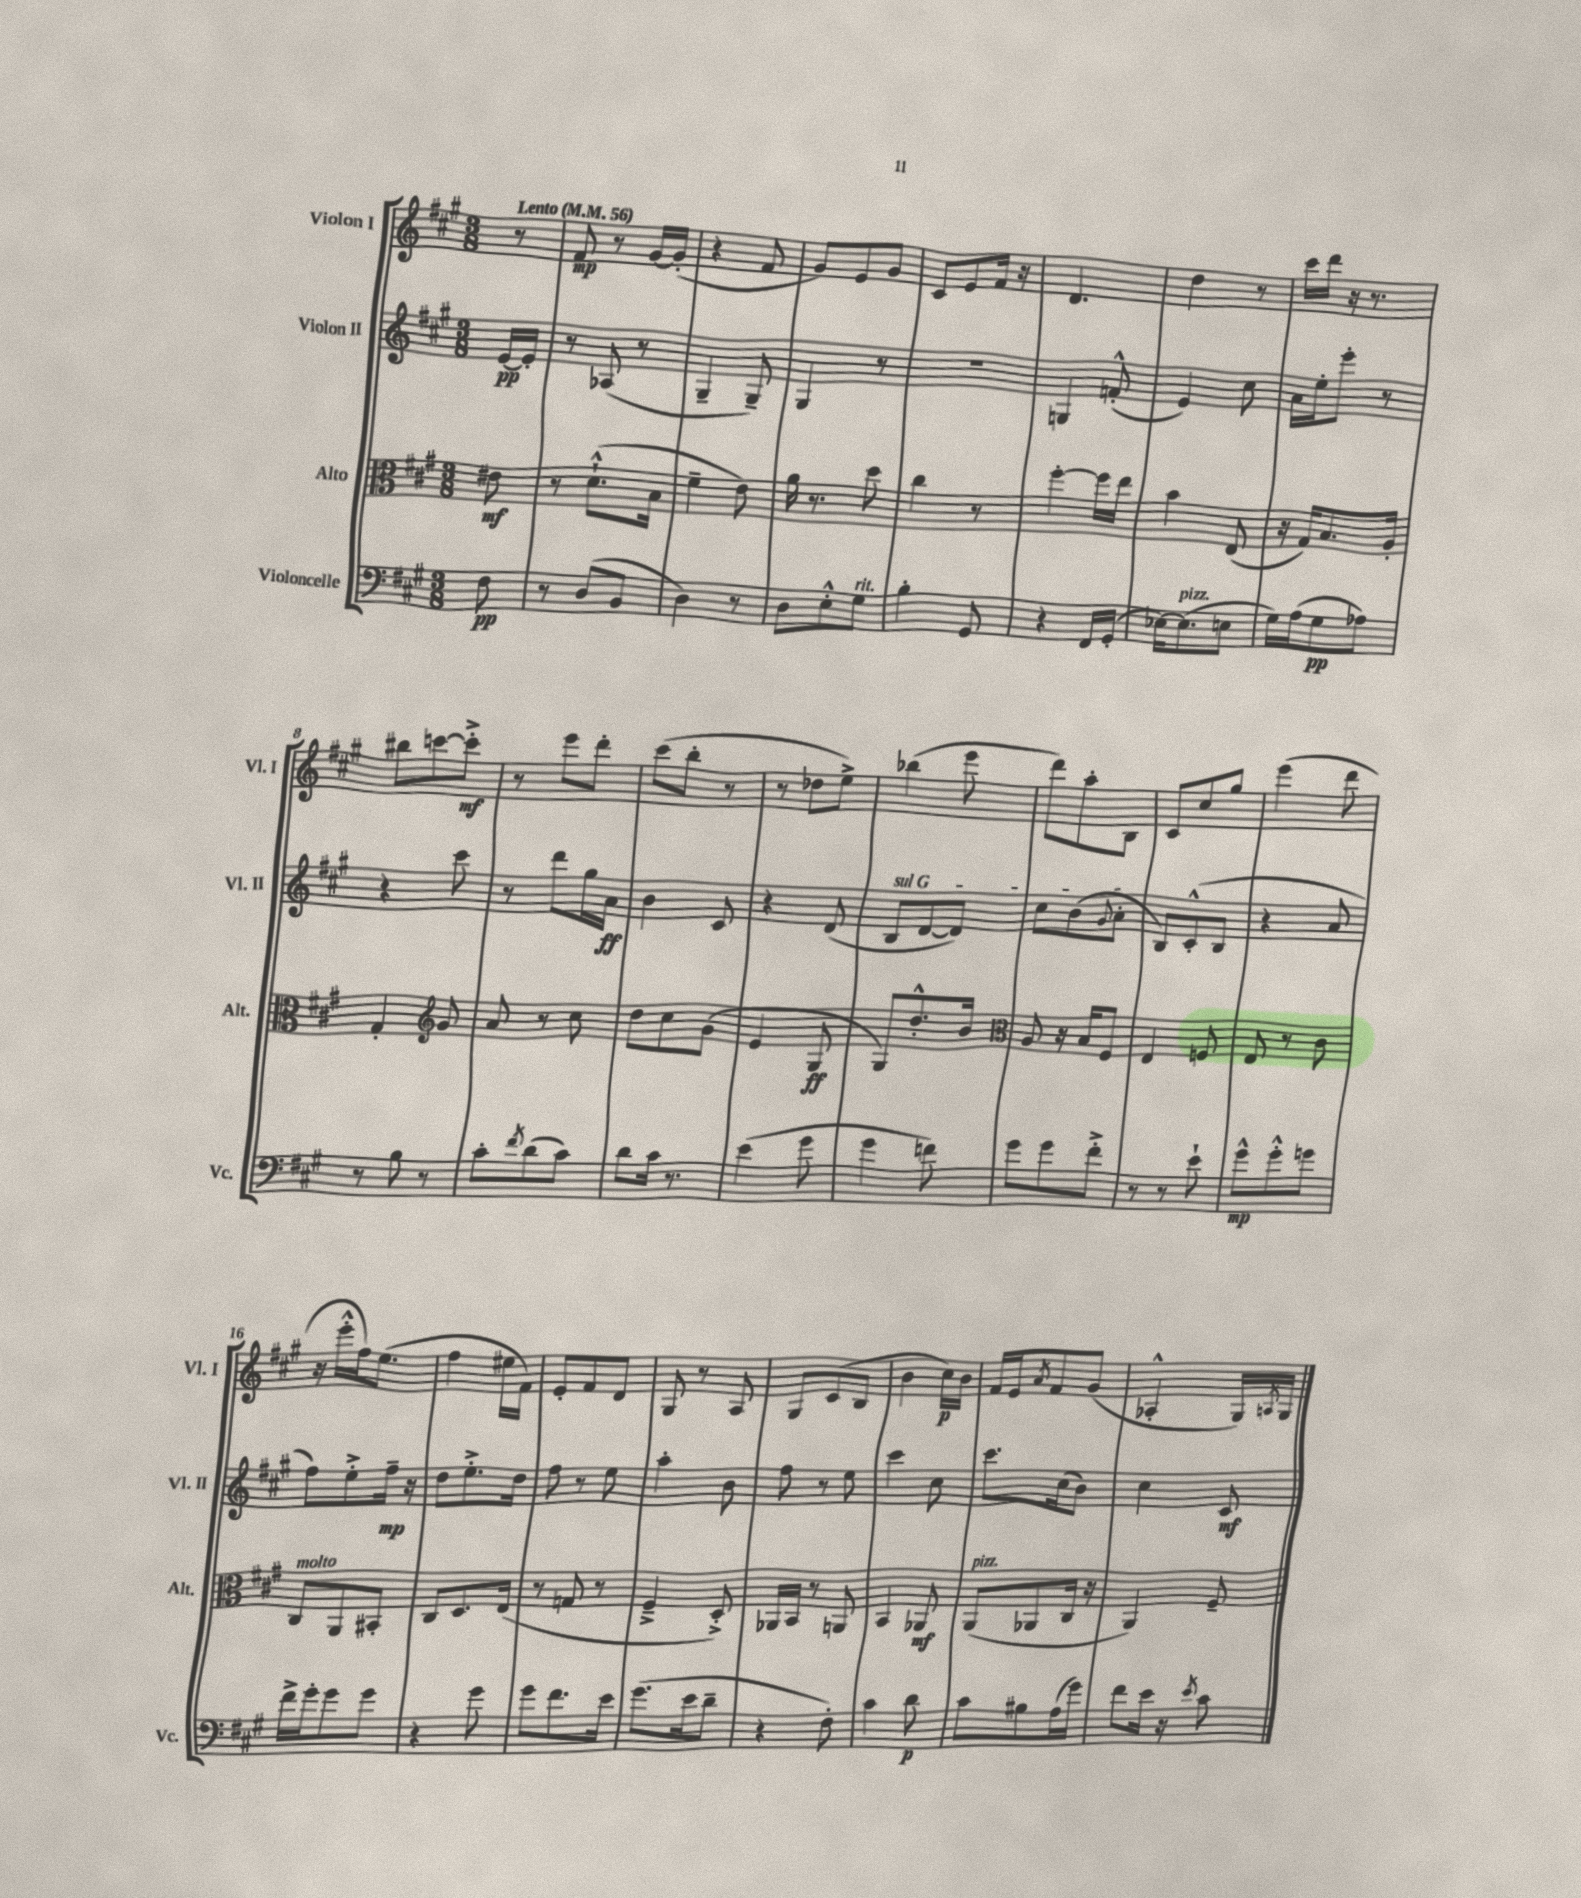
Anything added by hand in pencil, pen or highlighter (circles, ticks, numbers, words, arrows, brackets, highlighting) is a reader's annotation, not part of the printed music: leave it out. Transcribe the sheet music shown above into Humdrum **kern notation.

**kern	**dynam	**kern	**dynam	**kern	**dynam	**kern	**dynam
*part4	*part4	*part3	*part3	*part2	*part2	*part1	*part1
*staff4	*staff4	*staff3	*staff3	*staff2	*staff2	*staff1	*staff1
*I"Violoncelle	*	*I"Alto	*	*I"Violon II	*	*I"Violon I	*
*I'Vc.	*	*I'Alt.	*	*I'Vl. II	*	*I'Vl. I	*
*clefF4	*	*clefC3	*	*clefG2	*	*clefG2	*
*k[f#c#g#]	*	*k[f#c#g#]	*	*k[f#c#g#]	*	*k[f#c#g#]	*
*M3/8	*	*M3/8	*	*M3/8	*	*M3/8	*
*MM56	*	*MM56	*	*MM56	*	*MM56	*
=	=	=	=	=	=	=	=
!	!	!	!	!	!	!LO:TX:a:B:t=Lento	!
8F#\	pp	8e#X\	mf	[16e/LL	pp	8r	.
.	.	.	.	16e'/JJ]	.	.	.
=1	=1	=1	=1	=1	=1	=1	=1
8r	.	8r	.	8r	.	8f#/	mp
(8D/L	.	(8.d`^^\L	.	(8A-X/	.	8r	.
8BB/J	.	.	.	8r	.	[16g#/LL	.
.	.	16B\Jk	.	.	.	(16g#'/JJ]	.
=2	=2	=2	=2	=2	=2	=2	=2
4D\)	.	4f#~\	.	4G#~/	.	4r	.
8r	.	8e\)	.	8G#~/)	.	8f#/	.
=3	=3	=3	=3	=3	=3	=3	=3
8D\L	.	16a\	.	4G#/	.	8g#/L)	.
.	.	8.r	.	.	.	.	.
8E'^^\	.	.	.	.	.	8e/	.
!LO:TX:a:i:t=rit.	!	!	!	!	!	!	!
8G#\J	.	8dd\	.	8r	.	8g#/J	.
=4	=4	=4	=4	=4	=4	=4	=4
4B'\	.	4cc#\	.	4.r	.	8c#/L	.
.	.	.	.	.	.	8e/	.
8GG#/	.	8r	.	.	.	16f#/Jk	.
.	.	.	.	.	.	16r	.
=5	=5	=5	=5	=5	=5	=5	=5
4r	.	[4ff#'\	.	4Gn/	.	4.d/	.
16FF#/LL	.	16ff#\LL]	.	(8fn'^^/	.	.	.
(16GG#'/JJ	.	16ee\JJ	.	.	.	.	.
=6	=6	=6	=6	=6	=6	=6	=6
[16E-X\KL)	.	4b\	.	4e/)	.	4dd\	.
!LO:TX:a:i:t=pizz.	!	!	!	!	!	!	!
(8.E-\]	.	.	.	.	.	.	.
8En\J	.	(8E/	.	8cc#\	.	8r	.
=7	=7	=7	=7	=7	=7	=7	=7
16G#\LL)	.	16r	.	16a\LL	.	16ccc#\LL	.
(16A\J	.	16G#/KL)	.	16ee'\J	.	16ddd\JJ	.
8G#\	pp	8.B/	.	8eee'\J	.	16r	.
.	.	.	.	.	.	8.r	.
8A-X\J)	.	.	.	8r	.	.	.
.	.	16A'/Jk	.	.	.	.	.
!!LO:LB:g=z
=8	=8	=8	=8	=8	=8	=8	=8
8r	.	4G#'/	.	4r	.	8bb#X\L	.
8B\	.	.	.	.	.	[8cccn\	.
*	*	*clefG2	*	*	*	*	*
8r	.	8g#/	.	8ccc#\	.	8ccc'^\J]	mf
=9	=9	=9	=9	=9	=9	=9	=9
8c#'\L	.	8a/	.	8r	.	8r	.
8qf#/	.	.	.	.	.	.	.
(8d\	.	8r	.	8ddd\L	.	8eee\L	.
8c#\J)	.	8cc#\	.	16gg#\L	.	8ddd'\J	.
.	.	.	.	16a\JJ	ff	.	.
=10	=10	=10	=10	=10	=10	=10	=10
8d\L	.	8dd\L	.	4b\	.	(8ccc#\L	.
16c#\Jk	.	8cc#\	.	.	.	8bb'\J	.
8.r	.	.	.	.	.	.	.
.	.	(8g#\J	.	8c#/	.	8r	.
=11	=11	=11	=11	=11	=11	=11	=11
(4e\	.	4e/	.	4r	.	8r	.
.	.	.	.	.	.	8dd-X\L	.
8g#\	.	8G#/	ff	(8d/	.	8ee^\J)	.
=12	=12	=12	=12	=12	=12	=12	=12
!	!	!	!	!LO:TX:a:i:t=sul G	!	!	!
4g#\	.	8G#/L)	.	8B/L	.	(4bb-X\	.
.	.	8.dd'^^/	.	[8d/	.	.	.
8fn\)	.	.	.	8d/J])	.	8eee\	.
.	.	16b/Jk	.	.	.	.	.
=13	=13	=13	=13	=13	=13	=13	=13
*	*	*clefC3	*	*	*	*	*
8g#\L	.	8A/	.	8cc#\L	.	8ddd\L)	.
8g#\	.	16r	.	(8b\	.	8aa'\	.
.	.	16B/KL	.	.	.	.	.
.	.	.	.	8qqg#/	.	.	.
8f#'^\J	.	8F#/J	.	8a'\J	.	8B\J	.
=14	=14	=14	=14	=14	=14	=14	=14
8r	.	4E/	.	8B/L)	.	8c#/L	.
8r	.	.	.	(8c#'^^/	.	8cc#/	.
8e`\	.	8Fn/	.	8B/J	.	8gg#/J	.
=15	=15	=15	=15	=15	=15	=15	=15
8g#^^\L	mp	8E/	.	4r	.	(4eee\	.
8g#'^^\	.	8r	.	.	.	.	.
8gn\J	.	8c#\	.	8a/	.	8ddd\	.
!!LO:LB:g=z
=16	=16	=16	=16	=16	=16	=16	=16
!	!	!LO:TX:a:i:t=molto	!	!	!	!	!
16f#^\LL	.	8C#/L	.	8ff#\L)	.	16r	.
16g#'\J	.	.	.	.	.	16eee'^^\LL	.
8g#\	.	8AA/	.	8ee'^\	.	16ff#\J)	.
.	.	.	.	.	.	(8.ee\J	.
8g#\J	.	8BB#X'/J	.	16ff#~\Jk	mp	.	.
.	.	.	.	16r	.	.	.
=17	=17	=17	=17	=17	=17	=17	=17
4r	.	8C#/L	.	8dd\L	.	4ff#\	.
.	.	8.D/	.	8.ee'^\	.	.	.
8g#\	.	.	.	.	.	16ee#X\LL	.
.	.	(16E/Jk	.	16dd\Jk	.	16f#\JJ)	.
=18	=18	=18	=18	=18	=18	=18	=18
8g#\L	.	8r	.	8ff#\	.	8e'/L	.
8.f#\	.	8Gn/	.	8r	.	8f#/	.
.	.	8r	.	8ee\	.	8d/J	.
16e\Jk	.	.	.	.	.	.	.
=19	=19	=19	=19	=19	=19	=19	=19
(8.g#\L	.	4F#~^/	.	4aa'\	.	8G#/	.
.	.	.	.	.	.	8r	.
16e\k	.	.	.	.	.	.	.
8d~\J	.	8D'^/)	.	8b\	.	8A/	.
=20	=20	=20	=20	=20	=20	=20	=20
4r	.	16AA-X/LL	.	8ff#\	.	8G#/L	.
.	.	16BB/JJ	.	.	.	.	.
.	.	8r	.	8r	.	(8c#/	.
8F#'\)	.	8AAn/	.	8ee\	.	8B/J	.
=21	=21	=21	=21	=21	=21	=21	=21
4c#\	.	4BB/	.	4ccc#\	.	4b\	.
8d\	p	8AA-X/	mf	8cc#\	.	16cc#\LL)	p
.	.	.	.	.	.	16b\JJ	.
=22	=22	=22	=22	=22	=22	=22	=22
!	!	!LO:TX:a:i:t=pizz.	!	!	!	!	!
8c#\L	.	(8AA/L	.	8.ccc#\L	.	16f#/LL	.
.	.	.	.	.	.	16e/J	.
.	.	.	.	.	.	8qa/	.
8B#X\	.	8AA-X/	.	.	.	8f#/	.
.	.	.	.	(16cc#\k	.	.	.
(16A\L	.	16C#/Jk	.	8b\J)	.	(8g#/J	.
16g#\JJ)	.	16r	.	.	.	.	.
=23	=23	=23	=23	=23	=23	=23	=23
8f#\L	.	4AA/)	.	4cc#\	.	4A-X'^^/	.
16e\Jk	.	.	.	.	.	.	.
16r	.	.	.	.	.	.	.
8qe/	.	.	.	.	.	.	.
8c#\	.	8F#~/	.	8c#/	mf	16G#/LL)	.
.	.	.	.	.	.	8qAn/	.
.	.	.	.	.	.	16G#/JJ	.
==	==	==	==	==	==	==	==
*-	*-	*-	*-	*-	*-	*-	*-
